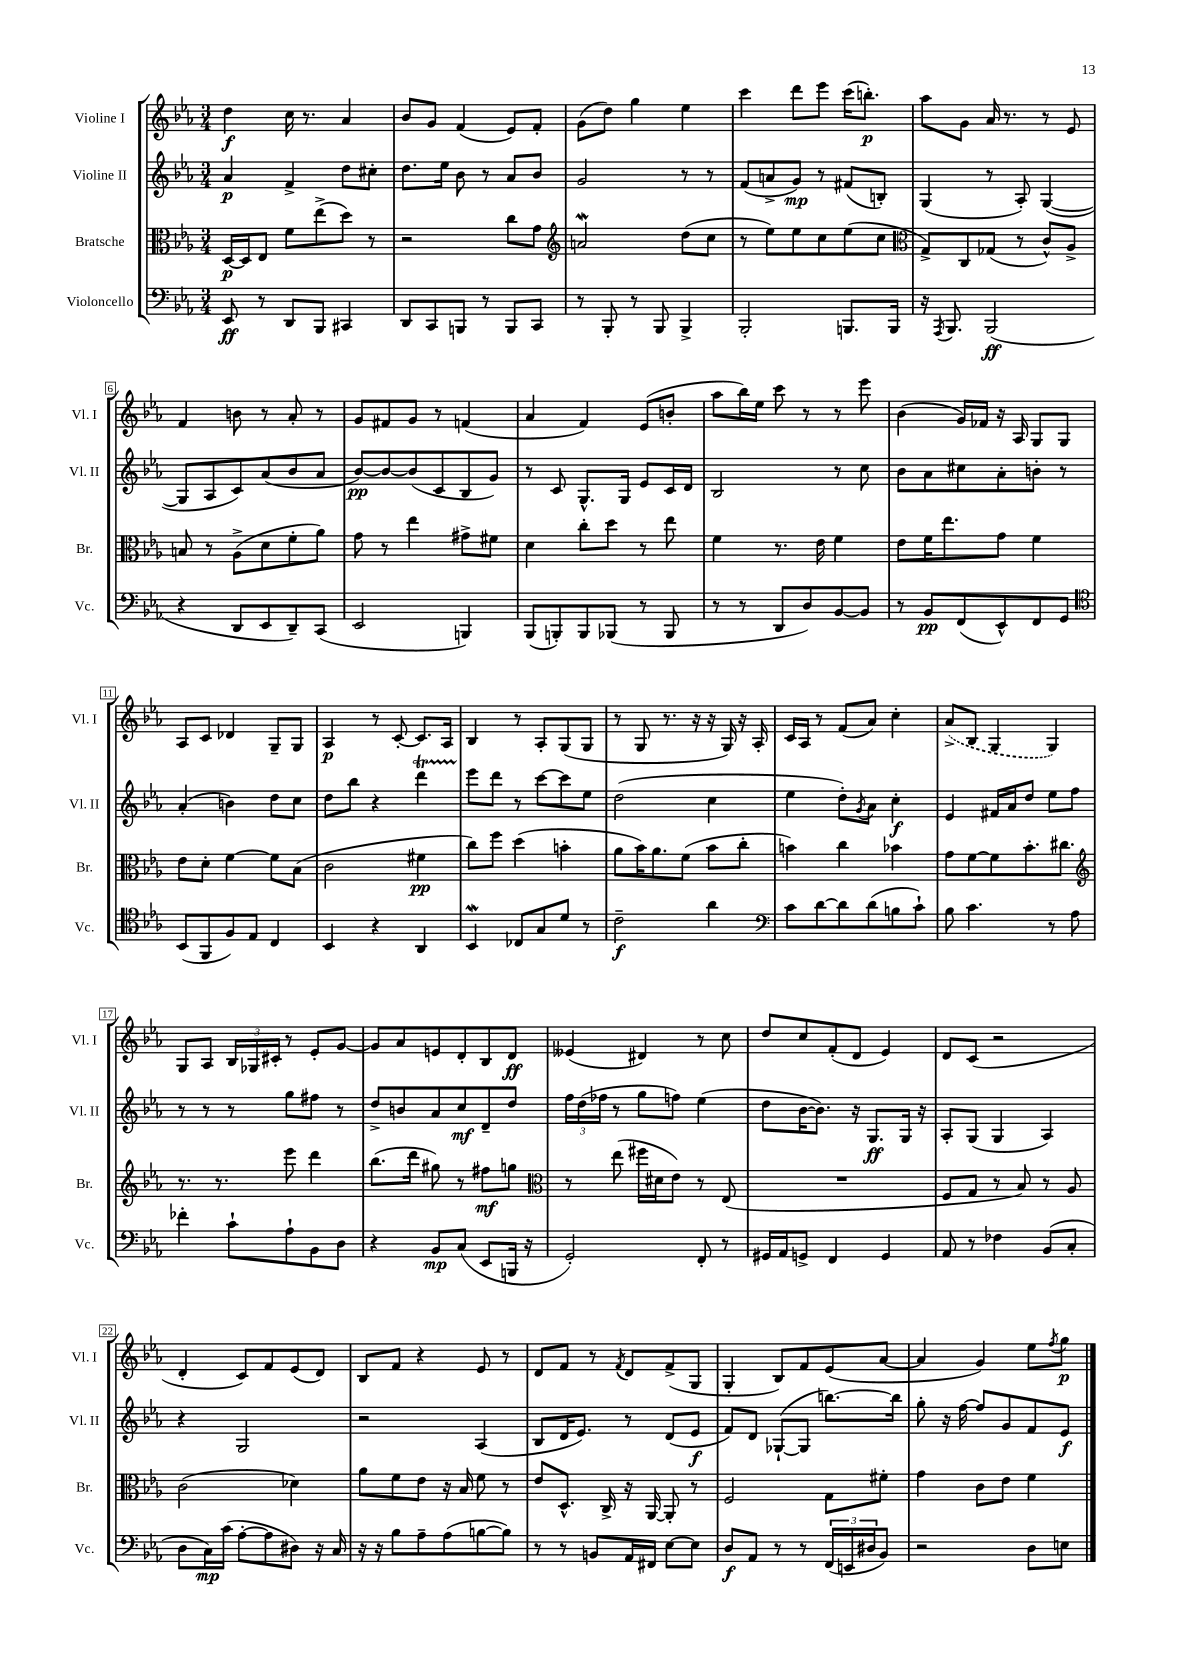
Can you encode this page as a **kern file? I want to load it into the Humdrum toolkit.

**kern	**kern	**kern	**kern
*staff4	*staff3	*staff2	*staff1
*clefF4	*clefC3	*clefG2	*clefG2
*k[b-e-a-]	*k[b-e-a-]	*k[b-e-a-]	*k[b-e-a-]
*M3/4	*M3/4	*M3/4	*M3/4
8EE-	[16D	4a-	4dd
.	16D]	.	.
8r	8E-	.	.
8DD	8f	4f^	16cc
.	.	.	8.r
8BBB-	(8ee-^	.	.
4CC#	8dd)	8dd	4a-
.	8r	8cc#'	.
=	=	=	=
8DD	2r	8.dd	8b-
8CC	.	.	8g
.	.	16ee-	.
8BBB	.	8b-	(4f
8r	.	8r	.
8BBB	8cc	8a-	8e-)
8CC	8g	8b-	8f'
=	=	=	=
*	*clefG2	*	*
8r	2a	2g	(8g
8BBB-'	.	.	8dd)
8r	.	.	4gg
8BBB-	.	.	.
4BBB-^	(8dd	8r	4ee-
.	8cc	8r	.
=	=	=	=
2BBB-'	8r	(8f	4ccc
.	8ee-)	8a^	.
.	8ee-	8g)	8ddd
.	8cc	8r	8eee-
8.BBB	(8ee-	(8f#	(16ccc
.	.	.	8.bb')
.	8cc	8B')	.
16BBB	.	.	.
=	=	=	=
*	*clefC3	*	*
16r	8G^)	(4G	8aa-
8qAAA-	.	.	.
8.BBB-	.	.	.
.	8C	.	8g
(2BBB-	(8G-	8r	16a-
.	.	.	8.r
.	8r	8A-')	.
.	8c^^)	([4G	8r
.	8A-^	.	8e-
=	=	=	=
4r	8B	8G]	4f
.	8r	8A-	.
8DD	(8A-^	8c)	8b
8EE-	8d	(8a-	8r
8DD~)	8f'	8b-	8a-'
(8CC	8a-)	8a-	8r
=	=	=	=
2EE-	8g	[8b-)	8g
.	8r	8b-_	8f#
.	4ee-	(8b-]	8g
.	.	8c	8r
4BBB)	8g#^	8B-	(4f
.	8f#	8g)	.
=	=	=	=
(8BBB-	4d	8r	4a-
8BBB')	.	8c	.
8BBB	8cc'	8.G^^	4f)
(8BBB-	8dd	.	.
.	.	16G	.
8r	8r	8e-	(8e-
8BBB-	8ee-	16c	8b'
.	.	16d	.
=	=	=	=
8r	4f	2B-	8aa-
8r	.	.	16bb-)
.	.	.	16ee-
8DD	8.r	.	8ccc
8D)	.	.	8r
.	16e-	.	.
[8BB-	4f	8r	8r
8BB-]	.	8cc	8eee-
=	=	=	=
8r	8e-	8b-	(4b-
8BB-	16f	8a-	.
.	8.ee-	.	.
(8FF	.	8cc#	16g)
.	.	.	16f-
8EE-^^)	8g	8a-'	16r
.	.	.	16A-
8FF	4f	8b'	8G
8GG	.	8r	8G
=	=	=	=
*clefC4	*	*	*
(8BB-	8e-	(4a-'	8A-
8FF	8d'	.	8c
8F)	[4f	4b)	4d-
8E-	.	.	.
4C	8f]	8dd	8G~
.	(8B-	8cc	8G
=	=	=	=
4BB-	2c	8dd	4A-
.	.	8bb-	.
4r	.	4r	8r
.	.	.	[8c'
4AA-	4f#	4ddd	8.c]
.	.	.	16A-
=	=	=	=
4BB-	8cc)	8eee-	4B-
.	8ff	8ddd	.
8C-	(4dd	8r	8r
8G	.	[8ccc	8A-'
8d	4b'	8ccc]	(8G
8r	.	8ee-	8G
=	=	=	=
2c~	8a-	(2dd	8r
.	16b-)	.	8G
.	8.a-	.	.
.	.	.	8.r
.	(8f	.	.
.	.	.	16r
4a-	8b-	4cc	16r
.	.	.	16G)
.	8cc'	.	16r
.	.	.	16A-'
=	=	=	=
*clefF4	*	*	*
8c	4b)	4ee-	16c
.	.	.	16A-
[8d	.	.	8r
8d]	4cc	8dd')	(8f
.	.	8qg	.
(8d	.	8a-	8a-)
8B	4b-	4cc'	4cc'
8c`)	.	.	.
=	=	=	=
8B-	8g	4e-	(8a-^
4.c	[8f	.	8B-
.	8f]	16f#	4G
.	.	16a-	.
.	8.b-'	8dd	.
8r	.	8ee-	4G)
.	8.cc#	.	.
8A-	.	8ff	.
=	=	=	=
*	*clefG2	*	*
4f-'	8.r	8r	8G
.	.	8r	8A-
.	8.r	.	.
8c`	.	8r	24B-
.	.	.	24G-
.	.	.	24c#'
8A-`	8eee-	8gg	8r
8BB-	4ddd	8ff#	8e-'
8D	.	8r	[8g
=	=	=	=
4r	(8.bb-	8dd^	8g]
.	.	8b	8a-
.	16ddd	.	.
8BB-	8gg#)	8a-	8e
(8C	8r	8cc	8d'
8EE-	8ff#	8d~	8B-
16BBB	8gg	8dd	8d
16r	.	.	.
=	=	=	=
*	*clefC3	*	*
2GG')	8r	24ff	(4e--
.	.	(24dd	.
.	.	24ff-	.
.	(8ee-	8r	.
.	16ff#	8gg	4d#)
.	16d#	.	.
.	8e-)	8ff)	.
8FF'	8r	(4ee-	8r
8r	(8E-	.	8cc
=	=	=	=
16GG#	2.r	8dd	8dd
16AA-	.	.	.
8GG^	.	[16b-	8cc
.	.	8.b-])	.
4FF	.	.	(8f'
.	.	16r	8d
.	.	8.G	.
4GG	.	.	4e-)
.	.	16G	.
.	.	16r	.
=	=	=	=
8AA-	8F	8A-'	8d
8r	8G	(8G	(8c
4F-	8r	4G	2r
.	8B-)	.	.
(8BB-	8r	4A-)	.
8C'	8A-	.	.
=	=	=	=
8D	(2c	4r	4d'
16C)	.	.	.
(16c	.	.	.
[8A-'	.	2G	8c)
8A-]	.	.	8f
8D#)	4d-)	.	(8e-
16r	.	.	8d)
16C	.	.	.
=	=	=	=
16r	8a-	2r	8B-
16r	.	.	.
8B-	8f	.	8f
8A-~	8e-	.	4r
(8A-	16r	.	.
.	16B-	.	.
[8B	8f	(4A-	8e-
8B])	8r	.	8r
=	=	=	=
8r	8e-	8B-	8d
8r	8.D^^	16d	8f
.	.	8.e-)	.
8BB	.	.	8r
.	16C^	.	.
.	.	.	8qf
16AA-	16r	8r	8d
16FF#	[16AA-	.	.
[8E-	8AA-']	(8d	(8f^
8E-]	8r	8e-	8G
=	=	=	=
8D	2F	8f)	4G'
8AA-	.	8d	.
8r	.	([8G-`	8B-)
8r	.	8G-]	8f
(24FF	8G	[8.bb)	(8e-
24EE	.	.	.
24D#	.	.	.
8BB-)	8f#'	.	[8a-
.	.	16bb]	.
=	=	=	=
2r	4g	8gg'	4a-]
.	.	16r	.
.	.	[16ff	.
.	8c	8ff]	4g)
.	8e-	8g	.
8D	4f	8f	8ee-
.	.	.	8qff
8E	.	8e-	8gg
==	==	==	==
*-	*-	*-	*-
